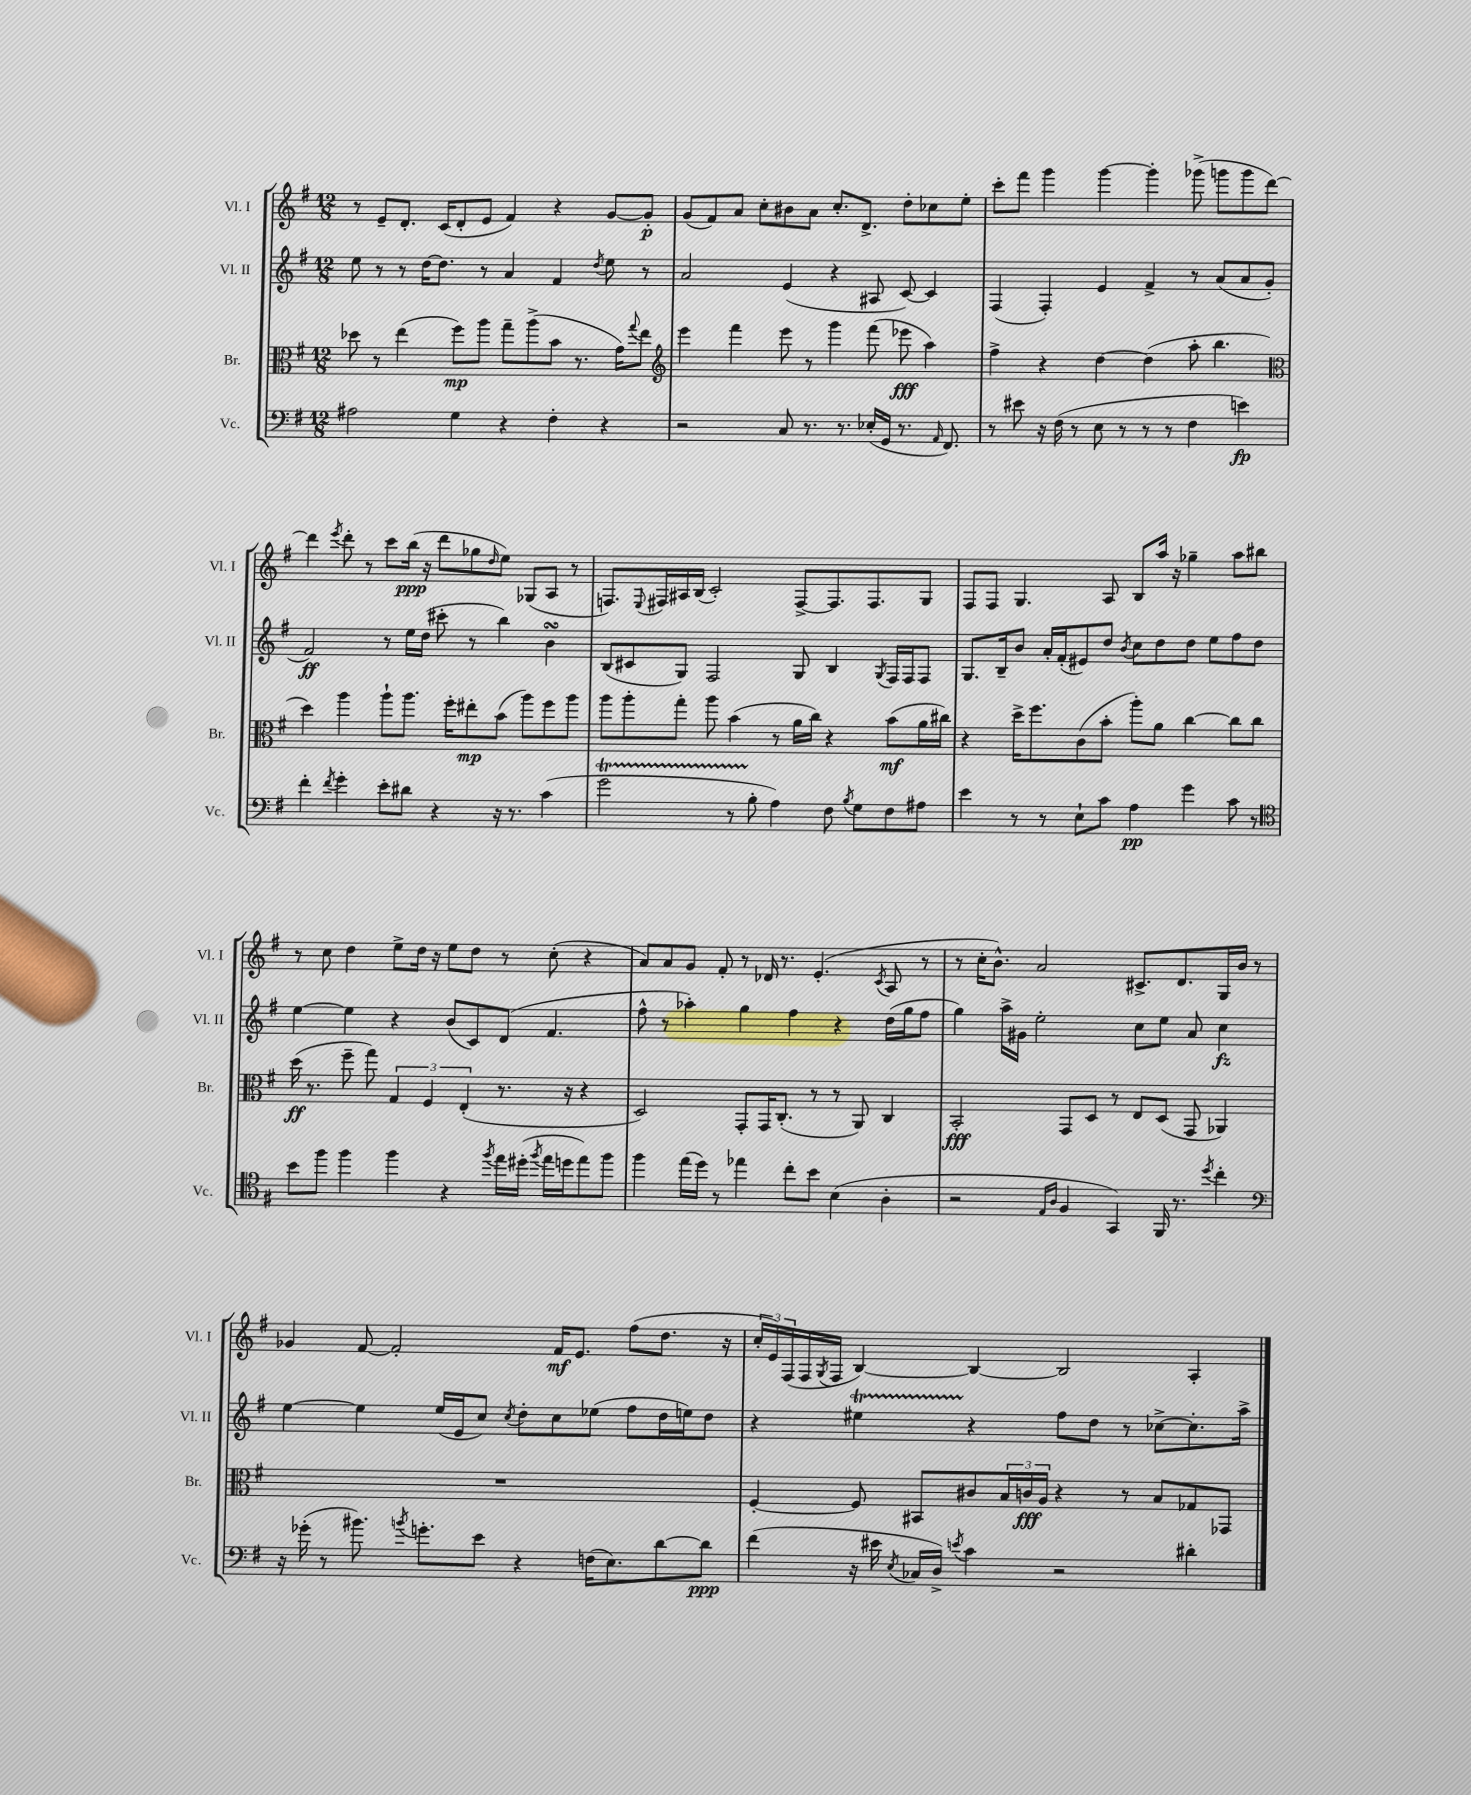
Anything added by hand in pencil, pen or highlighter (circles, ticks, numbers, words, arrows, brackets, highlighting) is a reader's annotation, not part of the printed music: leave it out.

**kern	**dynam	**kern	**dynam	**kern	**dynam	**kern	**dynam
*part4	*part4	*part3	*part3	*part2	*part2	*part1	*part1
*staff4	*staff4	*staff3	*staff3	*staff2	*staff2	*staff1	*staff1
*I"Vc.	*	*I"Br.	*	*I"Vl. II	*	*I"Vl. I	*
*I'Vc.	*	*I'Br.	*	*I'Vl. II	*	*I'Vl. I	*
*clefF4	*	*clefC3	*	*clefG2	*	*clefG2	*
*k[f#]	*	*k[f#]	*	*k[f#]	*	*k[f#]	*
*M12/8	*	*M12/8	*	*M12/8	*	*M12/8	*
=98	=98	=98	=98	=98	=98	=98	=98
2A#X\	.	8dd-X\	.	8ee\	.	8r	.
.	.	8r	.	8r	.	8e~/L	.
.	.	(4ee\	.	8r	.	8.d'/J	.
.	.	.	.	[16dd\KL	.	.	.
.	.	.	.	8.dd\J]	.	(16c/KL	.
4G\	.	8ff#\L)	mp	.	.	8d'/	.
.	.	8aa\J	.	8r	.	8e/J	.
4r	.	8gg~\L	.	4a/	.	4f#/)	.
.	.	(8aa^\	.	.	.	.	.
4F#'\	.	8b\J	.	4f#/	.	4r	.
.	.	8.r	.	.	.	.	.
.	.	.	.	8qdd/	.	.	.
4r	.	.	.	8ee\	.	[8g/L	.
.	.	16g\KL)	.	.	.	.	.
.	.	8qqgg/	.	.	.	.	.
.	.	8ee\J	.	8r	.	8g'/J]	p
=99	=99	=99	=99	=99	=99	=99	=99
*	*	*clefG2	*	*	*	*	*
2r	.	4eee\	.	2a/	.	(8g/L	.
.	.	.	.	.	.	8f#/)	.
.	.	4fff#\	.	.	.	8a/J	.
.	.	.	.	.	.	8cc'\L	.
8C/	.	8eee\	.	(4e/	.	8b#X\	.
8.r	.	8r	.	.	.	8a\J	.
.	.	4ggg\	.	4r	.	8.cc'/L	.
8.r	.	.	.	.	.	.	.
.	.	.	.	.	.	8.d^/J	.
(16E-X'/LL	.	(8fff#\	.	8A#X/	.	.	.
16GG/JJ	.	.	.	.	.	.	.
8.r	.	8eee-X\	fff	[8c/)	.	8dd'\L	.
.	.	4aa\)	.	4c/]	.	8cc-X\	.
16qqAA/	.	.	.	.	.	.	.
8.FF#/)	.	.	.	.	.	.	.
.	.	.	.	.	.	8ee'\J	.
=100	=100	=100	=100	=100	=100	=100	=100
8r	.	4ff#^\	.	(4F#/	.	8ccc'\L	.
8e#X\	.	.	.	.	.	8fff#\J	.
16r	.	4r	.	4F#'/)	.	4ggg\	.
(16F#\	.	.	.	.	.	.	.
8r	.	.	.	.	.	.	.
8E\	.	[4dd\	.	4e/	.	[4ggg\	.
8r	.	.	.	.	.	.	.
8r	.	(4dd\]	.	4f#^/	.	4ggg'\]	.
8r	.	.	.	.	.	.	.
4F#\	.	8aa'\	.	8r	.	(8ggg-X^\	.
.	.	4.bb\	.	(8a/L	.	8gggn\L	.
4en\)	fp	.	.	8a/	.	8ggg\	.
.	.	.	.	8g'/J	.	[8ddd\J)	.
!!LO:LB:g=z
=101	=101	=101	=101	=101	=101	=101	=101
*	*	*clefC3	*	*	*	*	*
4f#'\	.	4dd\)	.	2f#/)	ff	4ddd\]	.
8qf#/	.	.	.	.	.	8qeee/	.
4g'\	.	4aa\	.	.	.	8ddd'\	.
.	.	.	.	.	.	8r	.
8e'\L	.	8aa`\L	.	8r	.	8ccc\L	.
8d#X\J	.	8.aa\J	.	16ee\LL	.	(16bb\Jk	ppp
.	.	.	.	(16dd\JJ	.	16r	.
4r	.	.	.	8ccc#X'\	.	8ddd\L	.
.	.	16ff#'\KL	.	.	.	.	.
.	.	8ee#X'\	mp	8r	.	8gg-X\	.
.	.	.	.	.	.	16qqdd/	.
16r	.	(8b\J	.	4bb\)	.	8ee\J)	.
8.r	.	.	.	.	.	.	.
.	.	8aa\L)	.	.	.	(8G-X/L	.
(4c\	.	8ff#\	.	4bsSsS\	.	8A/J	.
.	.	8aa\J	.	.	.	8r	.
=102	=102	=102	=102	=102	=102	=102	=102
2gT\	.	8aa\L	.	(8B/L	.	8.Fn/L)	.
.	.	8aa'\	.	8c#X/	.	.	.
.	.	.	.	.	.	8qqE/	.
.	.	.	.	.	.	16F#X/L	.
.	.	8gg'\J	.	8G/J)	.	16A#X/	.
.	.	.	.	.	.	(16B/JJ	.
.	.	8aa\	.	2F#/	.	2c'/)	.
8r	.	(4b\	.	.	.	.	.
8B'\	.	.	.	.	.	.	.
4A\)	.	8r	.	.	.	.	.
.	.	16a\LL	.	8G/	.	[8F#^/L	.
.	.	16cc\JJ)	.	.	.	.	.
8F#\	.	4r	.	4B/	.	8.F#/]	.
8qB/	.	.	.	.	.	.	.
8G\L	.	.	.	.	.	.	.
.	.	.	.	.	.	8.F#/	.
.	.	.	.	8qG/	.	.	.
8F#\	.	(8b\L	mf	16F#/LL	.	.	.
.	.	.	.	16F#/J	.	.	.
8A#X\J	.	16a\L	.	8F#/J	.	8G/J	.
.	.	16cc#X\JJ)	.	.	.	.	.
=103	=103	=103	=103	=103	=103	=103	=103
4e\	.	4r	.	8.G/L	.	8F#/L	.
.	.	.	.	.	.	8F#/J	.
.	.	.	.	16B~/k	.	.	.
8r	.	16dd^\KL	.	8b/J	.	4.G/	.
.	.	8.ff#\	.	.	.	.	.
8r	.	.	.	16a'/LL	.	.	.
.	.	.	.	(16f#'/J	.	.	.
8E`\L	.	(8c\	.	8e#X/)	.	.	.
8c\J	.	8b'\J	.	8dd/J	.	8A/	.
.	.	.	.	8qb/	.	.	.
4A\	pp	8aa'\L)	.	8cc\L	.	8B/L	.
.	.	8a\J	.	8dd\	.	16aa/Jk	.
.	.	.	.	.	.	16r	.
4g\	.	[4cc\	.	8dd\J	.	4gg-X~\	.
.	.	.	.	8ee\L	.	.	.
8c\	.	8cc\L]	.	8ff#\	.	8aa\L	.
8r	.	8cc\J	.	8dd\J	.	8bb#X\J	.
!!LO:LB:g=z
=104	=104	=104	=104	=104	=104	=104	=104
*clefC4	*	*	*	*	*	*	*
8b\L	.	(16dd\	ff	[4ee\	.	8r	.
.	.	8.r	.	.	.	.	.
8ff#\J	.	.	.	.	.	8cc\	.
4ff#\	.	8ff#~\	.	4ee\]	.	4dd\	.
.	.	8gg\)	.	.	.	.	.
4ff#\	.	6G/	.	4r	.	8ee^\L	.
.	.	.	.	.	.	16dd\Jk	.
.	.	6F#/	.	.	.	.	.
.	.	.	.	.	.	16r	.
4r	.	.	.	(8b/L	.	8ee\L	.
.	.	(6E'/	.	.	.	.	.
.	.	.	.	8c/)	.	8dd\J	.
8qff#/	.	.	.	.	.	.	.
16ee\LL	.	8.r	.	(8d/J	.	8r	.
(16dd#X'\JJ	.	.	.	.	.	.	.
8qff#/	.	.	.	.	.	.	.
16ee\LL	.	.	.	4.f#/	.	(8cc'\	.
16ddn\J	.	16r	.	.	.	.	.
8ee\)	.	4r	.	.	.	4r	.
8ff#\J	.	.	.	.	.	.	.
=105	=105	=105	=105	=105	=105	=105	=105
4ff#\	.	2D/)	.	8ff#^^\	.	8a/L)	.
.	.	.	.	8r	.	8a/	.
(16ee\LL	.	.	.	4aa-X'\)	.	8g/J	.
16dd\JJ)	.	.	.	.	.	.	.
8r	.	.	.	.	.	8f#'/	.
4ee-X\	.	8GG'/L	.	4gg\	.	8r	.
.	.	16GG/K	.	.	.	16d-X/	.
.	.	(8.C'/J	.	.	.	8.r	.
8cc'\L	.	.	.	4ff#\	.	.	.
8b\J	.	8r	.	.	.	(4.e'/	.
(4B\	.	8r	.	4r	.	.	.
.	.	8AA/)	.	.	.	.	.
.	.	.	.	.	.	8qc/	.
4A'\	.	4C/	.	(16dd\LL	.	8A/	.
.	.	.	.	16gg\J	.	.	.
.	.	.	.	8ff#\J	.	8r	.
=106	=106	=106	=106	=106	=106	=106	=106
2r	.	2BB'/	fff	4gg\)	.	8r	.
.	.	.	.	.	.	16cc'\KL	.
.	.	.	.	.	.	8.b^^\J)	.
.	.	.	.	16aa^\LL	.	.	.
.	.	.	.	16g#X\JJ	.	.	.
.	.	.	.	2ee'\	.	2a/	.
16qqE/LL	.	.	.	.	.	.	.
16qqA/JJ	.	.	.	.	.	.	.
4F#/	.	8GG/L	.	.	.	.	.
.	.	8D/J	.	.	.	.	.
4GG/)	.	8r	.	.	.	.	.
.	.	8E/L	.	8cc\L	.	8.c#X^/L	.
16FF#/	.	(8D/J	.	8ee\J	.	.	.
8.r	.	.	.	.	.	8.d/	.
.	.	8GG/	.	8a/	.	.	.
8qdd/	.	.	.	.	.	.	.
4cc'\	.	4AA-X/)	.	4cc\	fz	16G/L	.
.	.	.	.	.	.	16b/JJ	.
.	.	.	.	.	.	8r	.
!!LO:LB:g=z
=107	=107	=107	=107	=107	=107	=107	=107
*clefF4	*	*	*	*	*	*	*
16r	.	1.r	.	[4ee\	.	4g-X/	.
(16g-X'\	.	.	.	.	.	.	.
8r	.	.	.	.	.	.	.
8.b#X\)	.	.	.	4ee\]	.	[8f#/	.
.	.	.	.	.	.	2f#'/]	.
8qbn/	.	.	.	.	.	.	.
8.gn'\L	.	.	.	.	.	.	.
.	.	.	.	(16ee/LL	.	.	.
.	.	.	.	16e/J	.	.	.
8e\J	.	.	.	8cc/J)	.	.	.
.	.	.	.	8qcc/	.	.	.
4r	.	.	.	8dd'\L	.	.	.
.	.	.	.	8cc\	.	16f#/KL	mf
.	.	.	.	.	.	8.e/J	.
(16Fn\KL	.	.	.	(8ee-X\J	.	.	.
8.E\)	.	.	.	.	.	.	.
.	.	.	.	8ff#\L	.	(8ff#\L	.
[8d\	.	.	.	16dd\L	.	8.dd\J	.
.	.	.	.	16een\J)	.	.	.
8d\J]	ppp	.	.	8dd\J	.	.	.
.	.	.	.	.	.	16r	.
=108	=108	=108	=108	=108	=108	=108	=108
(4f#\	.	[4F#'/	.	4r	.	24cc'/LL	.
.	.	.	.	.	.	24e/)	.
.	.	.	.	.	.	(24F#/	.
.	.	.	.	.	.	16F#/	.
.	.	.	.	.	.	8qG/	.
.	.	.	.	.	.	16F#/JJ	.
16r	.	8F#/]	.	4ee#Xt\	.	[4B/)	.
16e#X\	.	.	.	.	.	.	.
8qE/	.	.	.	.	.	.	.
16C-X/LL	.	8BB#X/L	.	.	.	.	.
16D^/JJ)	.	.	.	.	.	.	.
8qen/	.	.	.	.	.	.	.
4c\	.	8c#X/	.	4r	.	4B/_	.
.	.	24B/L	.	.	.	.	.
.	.	24cn/	fff	.	.	.	.
.	.	24A/JJ	.	.	.	.	.
2r	.	4r	.	8ff#\L	.	2B/]	.
.	.	.	.	8dd\J	.	.	.
.	.	8r	.	8r	.	.	.
.	.	8B/L	.	[8cc-X^\L	.	.	.
4d#X'\	.	8G-X/	.	8.cc-'\]	.	4A'/	.
.	.	8GG-X/J	.	.	.	.	.
.	.	.	.	16aa^\Jk	.	.	.
==	==	==	==	==	==	==	==
*-	*-	*-	*-	*-	*-	*-	*-
